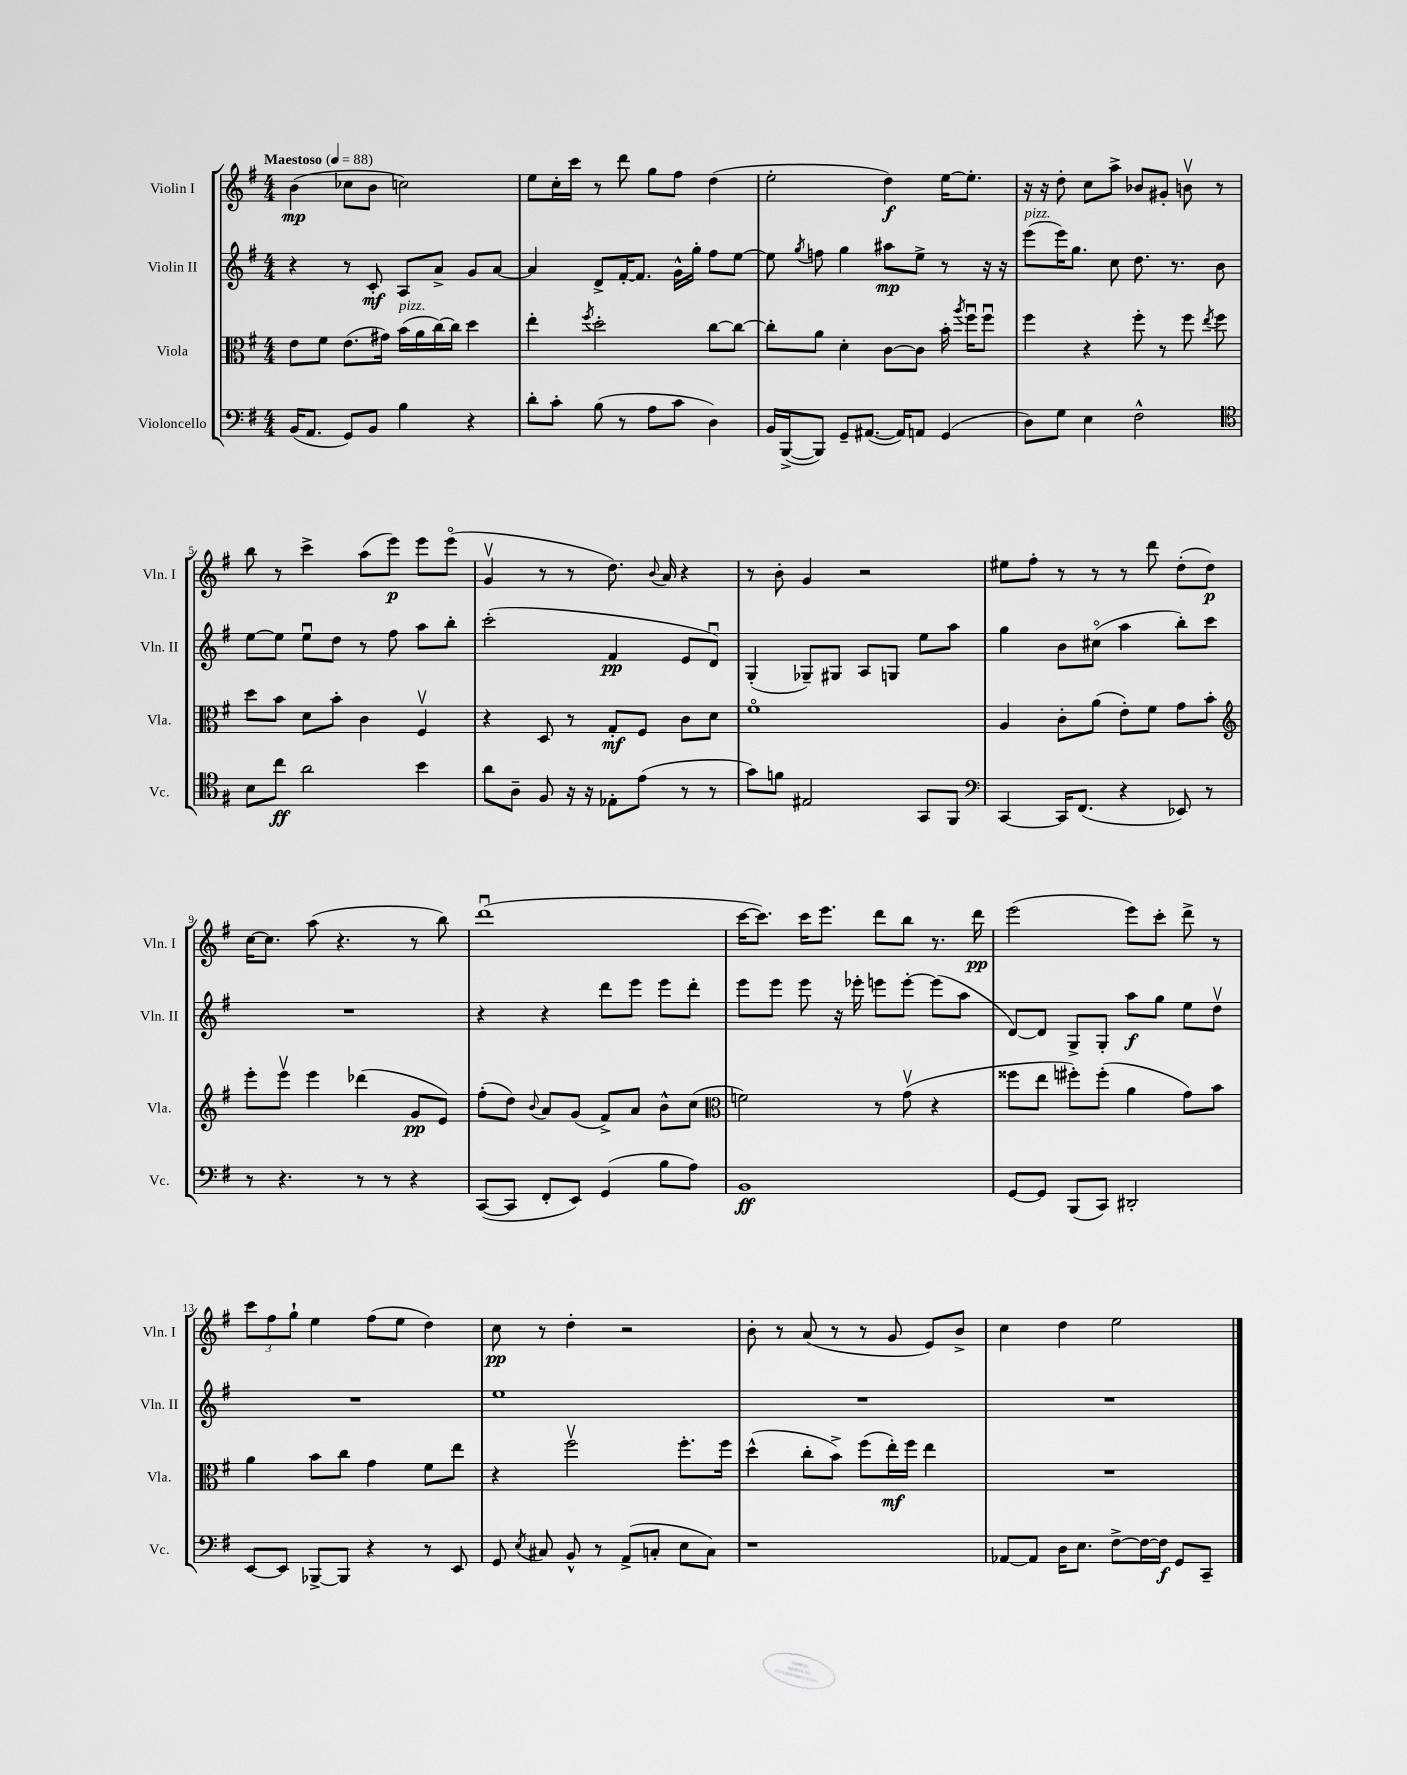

**kern	**dynam	**kern	**dynam	**kern	**dynam	**kern	**dynam
*part4	*part4	*part3	*part3	*part2	*part2	*part1	*part1
*staff4	*staff4	*staff3	*staff3	*staff2	*staff2	*staff1	*staff1
*I"Violoncello	*	*I"Viola	*	*I"Violin II	*	*I"Violin I	*
*I'Vc.	*	*I'Vla.	*	*I'Vln. II	*	*I'Vln. I	*
*clefF4	*	*clefC3	*	*clefG2	*	*clefG2	*
*k[f#]	*	*k[f#]	*	*k[f#]	*	*k[f#]	*
*M4/4	*	*M4/4	*	*M4/4	*	*M4/4	*
*MM88	*	*MM88	*	*MM88	*	*MM88	*
=1	=1	=1	=1	=1	=1	=1	=1
!	!	!	!	!	!	!LO:TX:a:B:t=Maestoso	!
(16BB/KL	.	8e\L	.	4r	.	(4b\	mp
8.AA/J	.	.	.	.	.	.	.
.	.	8f#\J	.	.	.	.	.
8GG/L)	.	(8.e\L	.	8r	.	8cc-X\L	.
8BB/J	.	.	.	8c'/	mf	8b\J	.
.	.	16g#X\Jk)	.	.	.	.	.
!	!	!LO:TX:a:i:t=pizz.	!	!	!	!	!
4B\	.	(16b\LL	.	8A/L	.	2ccn\)	.
.	.	16a\	.	.	.	.	.
.	.	[16cc\)	.	8a^/J	.	.	.
.	.	16cc\JJ]	.	.	.	.	.
4r	.	4dd\	.	8g/L	.	.	.
.	.	.	.	[8a/J	.	.	.
=2	=2	=2	=2	=2	=2	=2	=2
8d'\L	.	4ee'\	.	4a/]	.	8ee\L	.
8c'\J	.	.	.	.	.	16cc'\L	.
.	.	.	.	.	.	16ccc\JJ	.
.	.	8qff#/	.	.	.	.	.
(8B\	.	2dd'\	.	8d^/L	.	8r	.
8r	.	.	.	[16f#'/K	.	8ddd\	.
.	.	.	.	8.f#/J]	.	.	.
8A\L	.	.	.	.	.	8gg\L	.
8c\J	.	.	.	16g^^\LL	.	8ff#\J	.
.	.	.	.	16gg'\JJ	.	.	.
4D\)	.	[8cc\L	.	8ff#\L	.	(4dd\	.
.	.	8cc\J_	.	[8ee\J	.	.	.
=3	=3	=3	=3	=3	=3	=3	=3
16BB/LL	.	8cc'\L]	.	8ee\]	.	2ee'\	.
([16BBB^/J	.	.	.	.	.	.	.
.	.	.	.	8qgg/	.	.	.
8BBB/J])	.	8a\J	.	8ffn\	.	.	.
8GG~/L	.	4d'\	.	4gg\	.	.	.
([8.AA#X/J	.	.	.	.	.	.	.
.	.	[8c\L	.	8aa#X\L	mp	4dd\)	f
16AA#/KL])	.	.	.	.	.	.	.
8AAn/J	.	8c\J]	.	8ee^\J	.	.	.
(4GG/	.	16b'\	.	8r	.	[16ee\KL	.
.	.	8qaa/	.	.	.	.	.
.	.	16ff#u\KL	.	.	.	8.ee'\J]	.
.	.	8ff#u\J	.	16r	.	.	.
.	.	.	.	16r	.	.	.
=4	=4	=4	=4	=4	=4	=4	=4
!	!	!	!	!LO:TX:a:i:t=pizz.	!	!	!
8D\L)	.	4ff#\	.	(8eee\L	.	16r	.
.	.	.	.	.	.	16r	.
8G\J	.	.	.	16eee\K)	.	8dd'\	.
.	.	.	.	8.gg\J	.	.	.
4E\	.	4r	.	.	.	8cc\L	.
.	.	.	.	8cc\	.	8aa^\J	.
2F#^^\	.	8ff#'\	.	8.dd\	.	8b-X/L	.
.	.	8r	.	.	.	8g#X'/J	.
.	.	.	.	8.r	.	.	.
.	.	8ff#\	.	.	.	8bnv\	.
.	.	8qee/	.	.	.	.	.
.	.	8ff#\	.	8b\	.	8r	.
!!LO:LB:g=z
=5	=5	=5	=5	=5	=5	=5	=5
*clefC4	*	*	*	*	*	*	*
8B\L	.	8dd\L	.	[8ee\L	.	8bb\	.
8cc\J	ff	8b\J	.	8ee\J]	.	8r	.
2a\	.	8d\L	.	8eeu\L	.	4ccc^\	.
.	.	8b'\J	.	8dd\J	.	.	.
.	.	4c\	.	8r	.	(8aa\L	.
.	.	.	.	8ff#\	.	8eee\J)	p
4b\	.	4F#v/	.	8aa\L	.	8eee\L	.
.	.	.	.	8bb'\J	.	(8eee\J	.
=6	=6	=6	=6	=6	=6	=6	=6
8a\L	.	4r	.	(2ccc'\	.	4gv/	.
8A~\J	.	.	.	.	.	.	.
8F#/	.	8D/	.	.	.	8r	.
16r	.	8r	.	.	.	8r	.
16r	.	.	.	.	.	.	.
8E-X'\L	.	8G'/L	mf	4f#/	pp	8.dd\)	.
(8e\J	.	8F#/J	.	.	.	.	.
.	.	.	.	.	.	8qqb/	.
.	.	.	.	.	.	16a/	.
8r	.	8c\L	.	8e/L	.	4r	.
8r	.	8d\J	.	8du/J)	.	.	.
=7	=7	=7	=7	=7	=7	=7	=7
8g\L)	.	1f#	.	(4G'/	.	8r	.
8fn\J	.	.	.	.	.	8b'\	.
2E#X/	.	.	.	8G-X~/L)	.	4g/	.
.	.	.	.	8G#X/J	.	.	.
.	.	.	.	8A/L	.	2r	.
.	.	.	.	8Gn/J	.	.	.
8GG/L	.	.	.	8ee\L	.	.	.
8FF#/J	.	.	.	8aa\J	.	.	.
=8	=8	=8	=8	=8	=8	=8	=8
*clefF4	*	*	*	*	*	*	*
[4CC/	.	4A/	.	4gg\	.	8ee#X\L	.
.	.	.	.	.	.	8ff#'\J	.
16CC/KL]	.	8c'\L	.	8b\L	.	8r	.
(8.FF#/J	.	.	.	.	.	.	.
.	.	(8a\J	.	(8cc#X\J	.	8r	.
4r	.	8e'\L)	.	4aa\	.	8r	.
.	.	8f#\J	.	.	.	8ddd\	.
8EE-X/)	.	8g\L	.	8bb'\L)	.	(8dd'\L	.
8r	.	8b'\J	.	8ccc\J	.	8dd\J)	p
!!LO:LB:g=z
=9	=9	=9	=9	=9	=9	=9	=9
*	*	*clefG2	*	*	*	*	*
8r	.	8eee'\L	.	1r	.	[16cc\KL	.
.	.	.	.	.	.	8.cc\J]	.
4.r	.	8eeev\J	.	.	.	.	.
.	.	4eee\	.	.	.	(8aa\	.
.	.	.	.	.	.	4.r	.
8r	.	(4ddd-X\	.	.	.	.	.
8r	.	.	.	.	.	.	.
4r	.	8g/L	pp	.	.	8r	.
.	.	8e/J)	.	.	.	8bb\)	.
=10	=10	=10	=10	=10	=10	=10	=10
([8CC/L	.	(8ff#'\L	.	4r	.	(1dddu	.
8CC/J]	.	8dd\J)	.	.	.	.	.
.	.	8qqb/	.	.	.	.	.
8FF#'/L	.	8a/L	.	4r	.	.	.
8EE/J)	.	(8g/J	.	.	.	.	.
(4GG/	.	8f#^/L)	.	8ddd\L	.	.	.
.	.	8a/J	.	8eee\J	.	.	.
8B\L	.	8b^^\L	.	8eee\L	.	.	.
8A\J)	.	(8cc\J	.	8ddd'\J	.	.	.
=11	=11	=11	=11	=11	=11	=11	=11
*	*	*clefC3	*	*	*	*	*
1BB	ff	2fn\)	.	8eee\L	.	[16ccc\KL	.
.	.	.	.	.	.	8.ccc\J])	.
.	.	.	.	8eee\J	.	.	.
.	.	.	.	8eee\	.	16ccc\KL	.
.	.	.	.	.	.	8.eee\J	.
.	.	.	.	16r	.	.	.
.	.	.	.	16eee-X'\	.	.	.
.	.	8r	.	8eeen\L	.	8ddd\L	.
.	.	(8gv\	.	[8eee'\J	.	8bb\J	.
.	.	4r	.	(8eee\L]	.	8.r	.
.	.	.	.	8aa\J	.	.	.
.	.	.	.	.	.	16ddd\	pp
=12	=12	=12	=12	=12	=12	=12	=12
[8GG/L	.	8ff##X\L	.	[8d/L)	.	(2eee\	.
8GG/J]	.	8ee\J	.	8d/J]	.	.	.
(8BBB/L	.	8ff#X'\L)	.	8G^/L	.	.	.
8CC/J)	.	(8ff#'\J	.	8G'/J	.	.	.
2DD#X'/	.	4a\	.	8aa\L	f	8eee\L)	.
.	.	.	.	8gg\J	.	8ccc'\J	.
.	.	8g\L)	.	8ee\L	.	8ddd^\	.
.	.	8b\J	.	8ddv\J	.	8r	.
!!LO:LB:g=z
=13	=13	=13	=13	=13	=13	=13	=13
[8EE/L	.	4a\	.	1r	.	12ccc\L	.
.	.	.	.	.	.	12ff#\	.
8EE/J]	.	.	.	.	.	.	.
.	.	.	.	.	.	12gg`\J	.
[8BBB-X^/L	.	8b\L	.	.	.	4ee\	.
8BBB-/J]	.	8cc\J	.	.	.	.	.
4r	.	4g\	.	.	.	(8ff#\L	.
.	.	.	.	.	.	8ee\J	.
8r	.	8f#\L	.	.	.	4dd\)	.
8EE/	.	8ee\J	.	.	.	.	.
=14	=14	=14	=14	=14	=14	=14	=14
8GG/	.	4r	.	1ee	.	8cc\	pp
8qE/	.	.	.	.	.	.	.
8C#X/	.	.	.	.	.	8r	.
8BB^^/	.	2ff#v\	.	.	.	4dd'\	.
8r	.	.	.	.	.	.	.
(8AA^/L	.	.	.	.	.	2r	.
8Cn'/J	.	.	.	.	.	.	.
8E\L	.	8.ff#'\L	.	.	.	.	.
8C\J)	.	.	.	.	.	.	.
.	.	16ff#\Jk	.	.	.	.	.
=15	=15	=15	=15	=15	=15	=15	=15
1r	.	(4dd^^\	.	1r	.	8b'\	.
.	.	.	.	.	.	8r	.
.	.	8cc'\L	.	.	.	(8a/	.
.	.	8b^\J)	.	.	.	8r	.
.	.	(8ff#\L	.	.	.	8r	.
.	.	16ee'\L)	mf	.	.	8g/	.
.	.	16ff#\JJ	.	.	.	.	.
.	.	4ee\	.	.	.	8e/L)	.
.	.	.	.	.	.	8b^/J	.
=16	=16	=16	=16	=16	=16	=16	=16
[8AA-X/L	.	1r	.	1r	.	4cc\	.
8AA-/J]	.	.	.	.	.	.	.
16D\KL	.	.	.	.	.	4dd\	.
8.E\J	.	.	.	.	.	.	.
[8F#^\L	.	.	.	.	.	2ee\	.
16F#\L_	.	.	.	.	.	.	.
16F#\JJ]	f	.	.	.	.	.	.
8GG/L	.	.	.	.	.	.	.
8CC~/J	.	.	.	.	.	.	.
==	==	==	==	==	==	==	==
*-	*-	*-	*-	*-	*-	*-	*-
